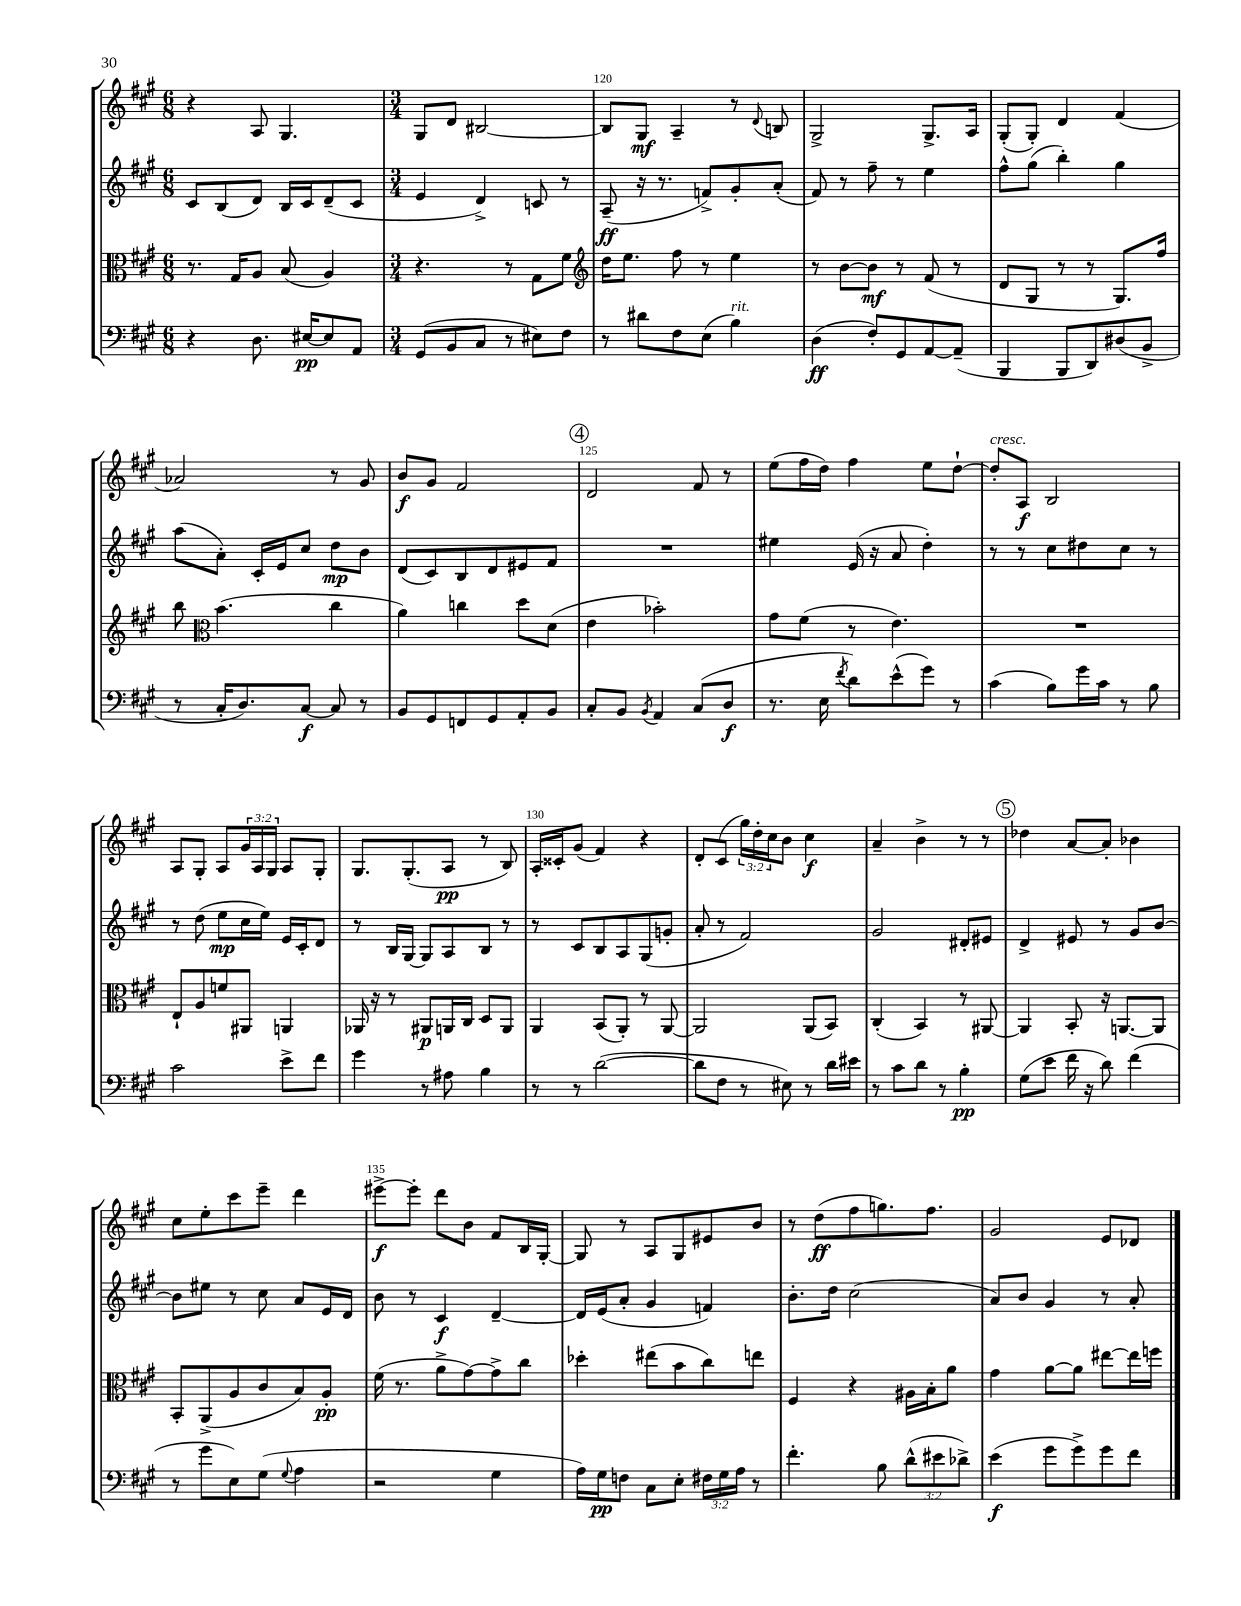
<<
\new StaffGroup <<
\new Staff = "s0" {
    \clef treble \key a \major \numericTimeSignature \time 6/8 \override Staff.TupletNumber.text = #tuplet-number::calc-fraction-text
    r4 a8 gis4. |
    \numericTimeSignature \time 3/4 gis8 d'8 bis2~ |
    bis8 gis8\mf a4-- r8 \appoggiatura { d'8 } b8 |
    gis2-> gis8.-> a16 |
    gis8-.( gis8-.) d'4 fis'4( |
    aes'2) r8 gis'8 |
    b'8\f gis'8 fis'2 |
    \mark \markup { \circle "4" } d'2 fis'8 r8 |
    e''8( fis''16 d''16) fis''4 e''8 d''8~-! |
    d''8-.^\markup { \italic "cresc." } a8\f b2 |
    a8 gis8-. a8 \tuplet 3/2 { gis'16 a16 gis16 } a8 gis8-. |
    gis8. gis8.-.( a8\pp r8 b8) |
    a16-. cisis'16-. gis'8( fis'4) r4 |
    d'8-. cis'8( \tuplet 3/2 { gis''16) d''16-. cis''16 } b'8 cis''4\f |
    a'4-- b'4-> r8 r8 |
    \mark \markup { \circle "5" } des''4 a'8~ a'8-. bes'4 |
    cis''8 e''8-. cis'''8 e'''8-- d'''4 |
    eis'''8~->\f eis'''8-. d'''8 b'8 fis'8 b16 gis16~-. |
    gis8 r8 a8 gis8 eis'8 b'8 |
    r8 d''8\ff( fis''8 g''8.) fis''8. |
    gis'2 e'8 des'8 \bar "|." |
}
\new Staff = "s1" {
    \clef treble \key a \major \numericTimeSignature \time 6/8
    cis'8 b8( d'8) b16 cis'16 d'8--( cis'8 |
    \numericTimeSignature \time 3/4 e'4 d'4->) c'8 r8 |
    a8--\ff( r16 r8. f'8->) gis'8-. a'8-.( |
    fis'8) r8 fis''8-- r8 e''4 |
    fis''8-^ gis''8( b''4-.) gis''4 |
    a''8( a'8-.) cis'16-. e'16 cis''8 d''8\mp b'8 |
    d'8( cis'8) b8 d'8 eis'8 fis'8 |
    \mark \markup { \circle "4" } R2. |
    eis''4 e'16( r16 a'8 d''4-.) |
    r8 r8 cis''8 dis''8 cis''8 r8 |
    r8 d''8( e''8\mp cis''16 e''16) e'16 cis'16-. d'8 |
    r8 b16 gis16~ gis8 a8 b8 r8 |
    r8 cis'8 b8 a8 gis8( g'8-. |
    a'8-. r8 fis'2) |
    gis'2 dis'8-. eis'8 |
    \mark \markup { \circle "5" } d'4-> eis'8 r8 gis'8 b'8~ |
    b'8 eis''8 r8 cis''8 a'8 e'16 d'16 |
    b'8 r8 cis'4\f d'4~-- |
    d'16 e'16( a'8-. gis'4 f'4) |
    b'8.-. d''16 cis''2( |
    a'8) b'8 gis'4 r8 a'8-. \bar "|." |
}
\new Staff = "s2" {
    \clef alto \key a \major \numericTimeSignature \time 6/8
    r8. gis16 a8 b8( a4) |
    \numericTimeSignature \time 3/4 r4. r8 gis8 fis'8 |
    \clef treble d''16 e''8. fis''8 r8 e''4 |
    r8 b'8~ b'8\mf r8 fis'8( r8 |
    d'8 gis8 r8 r8 gis8.) fis''16 |
    b''8 \clef alto b'4.( cis''4 |
    a'4) c''4 d''8 d'8( |
    \mark \markup { \circle "4" } e'4 bes'2-.) |
    gis'8 fis'8( r8 e'4.) |
    R2. |
    e8-! a8 f'8 ais,8 a,4 |
    aes,16 r16 r8 ais,8\p a,16 cis16 d8 a,8 |
    a,4 b,8( a,8-.) r8 a,8~ |
    a,2 a,8( b,8) |
    cis4-.( b,4) r8 ais,8~ |
    \mark \markup { \circle "5" } ais,4 b,8-. r16 a,8.~ a,8 |
    b,8-. a,8->( a8 cis'8 b8) a8-.\pp |
    fis'16( r8. a'8-> gis'8~) gis'8-> cis''8 |
    des''4-. eis''8( b'8 cis''8) e''8 |
    fis4 r4 ais16 b16-. a'8 |
    gis'4 a'8~ a'8 eis''8~ eis''16 f''16 \bar "|." |
}
\new Staff = "s3" {
    \clef bass \key a \major \numericTimeSignature \time 6/8 \override Staff.TupletNumber.text = #tuplet-number::calc-fraction-text
    r4 d8. eis16~\pp eis8 a,8 |
    \numericTimeSignature \time 3/4 gis,8( b,8 cis8 r8 eis8) fis8 |
    r8 dis'8 fis8 e8( b4^\markup { \italic "rit." }) |
    d4\ff( fis8-.) gis,8 a,8~ a,8--( |
    b,,4 b,,8 d,8) dis8( b,8-> |
    r8 cis16-. d8.) cis8~\f cis8 r8 |
    b,8 gis,8 f,8 gis,8 a,8-. b,8 |
    \mark \markup { \circle "4" } cis8-. b,8 \acciaccatura { b,8 } a,4 cis8( d8\f |
    r8. e16 \acciaccatura { fis'8 } d'8) e'8-^( gis'8) r8 |
    cis'4( b8) gis'16 cis'16 r8 b8 |
    cis'2 e'8-> fis'8 |
    gis'4 r8 ais8 b4 |
    r8 r8 d'2~( |
    d'8 fis8 r8 eis8) r8 d'16 eis'16 |
    r8 cis'8 d'8 r8 b4-.\pp |
    \mark \markup { \circle "5" } gis8( e'8 fis'16 r16 d'8) fis'4( |
    r8 gis'8 e8) gis8( \appoggiatura { gis8 } a4 |
    r2 gis4 |
    a16) gis16\pp f8 cis8 e8-. \tuplet 3/2 { fis16 gis16 a16 } r8 |
    fis'4.-. b8 \tuplet 3/2 { d'8-^( eis'8 des'8->) } |
    e'4\f( gis'8 gis'8->) gis'8 fis'8 \bar "|." |
}
>>
>>
\layout { \context { \Score currentBarNumber = #118 \override BarNumber.break-visibility = ##(#f #t #t) barNumberVisibility = #(every-nth-bar-number-visible 5) } }
